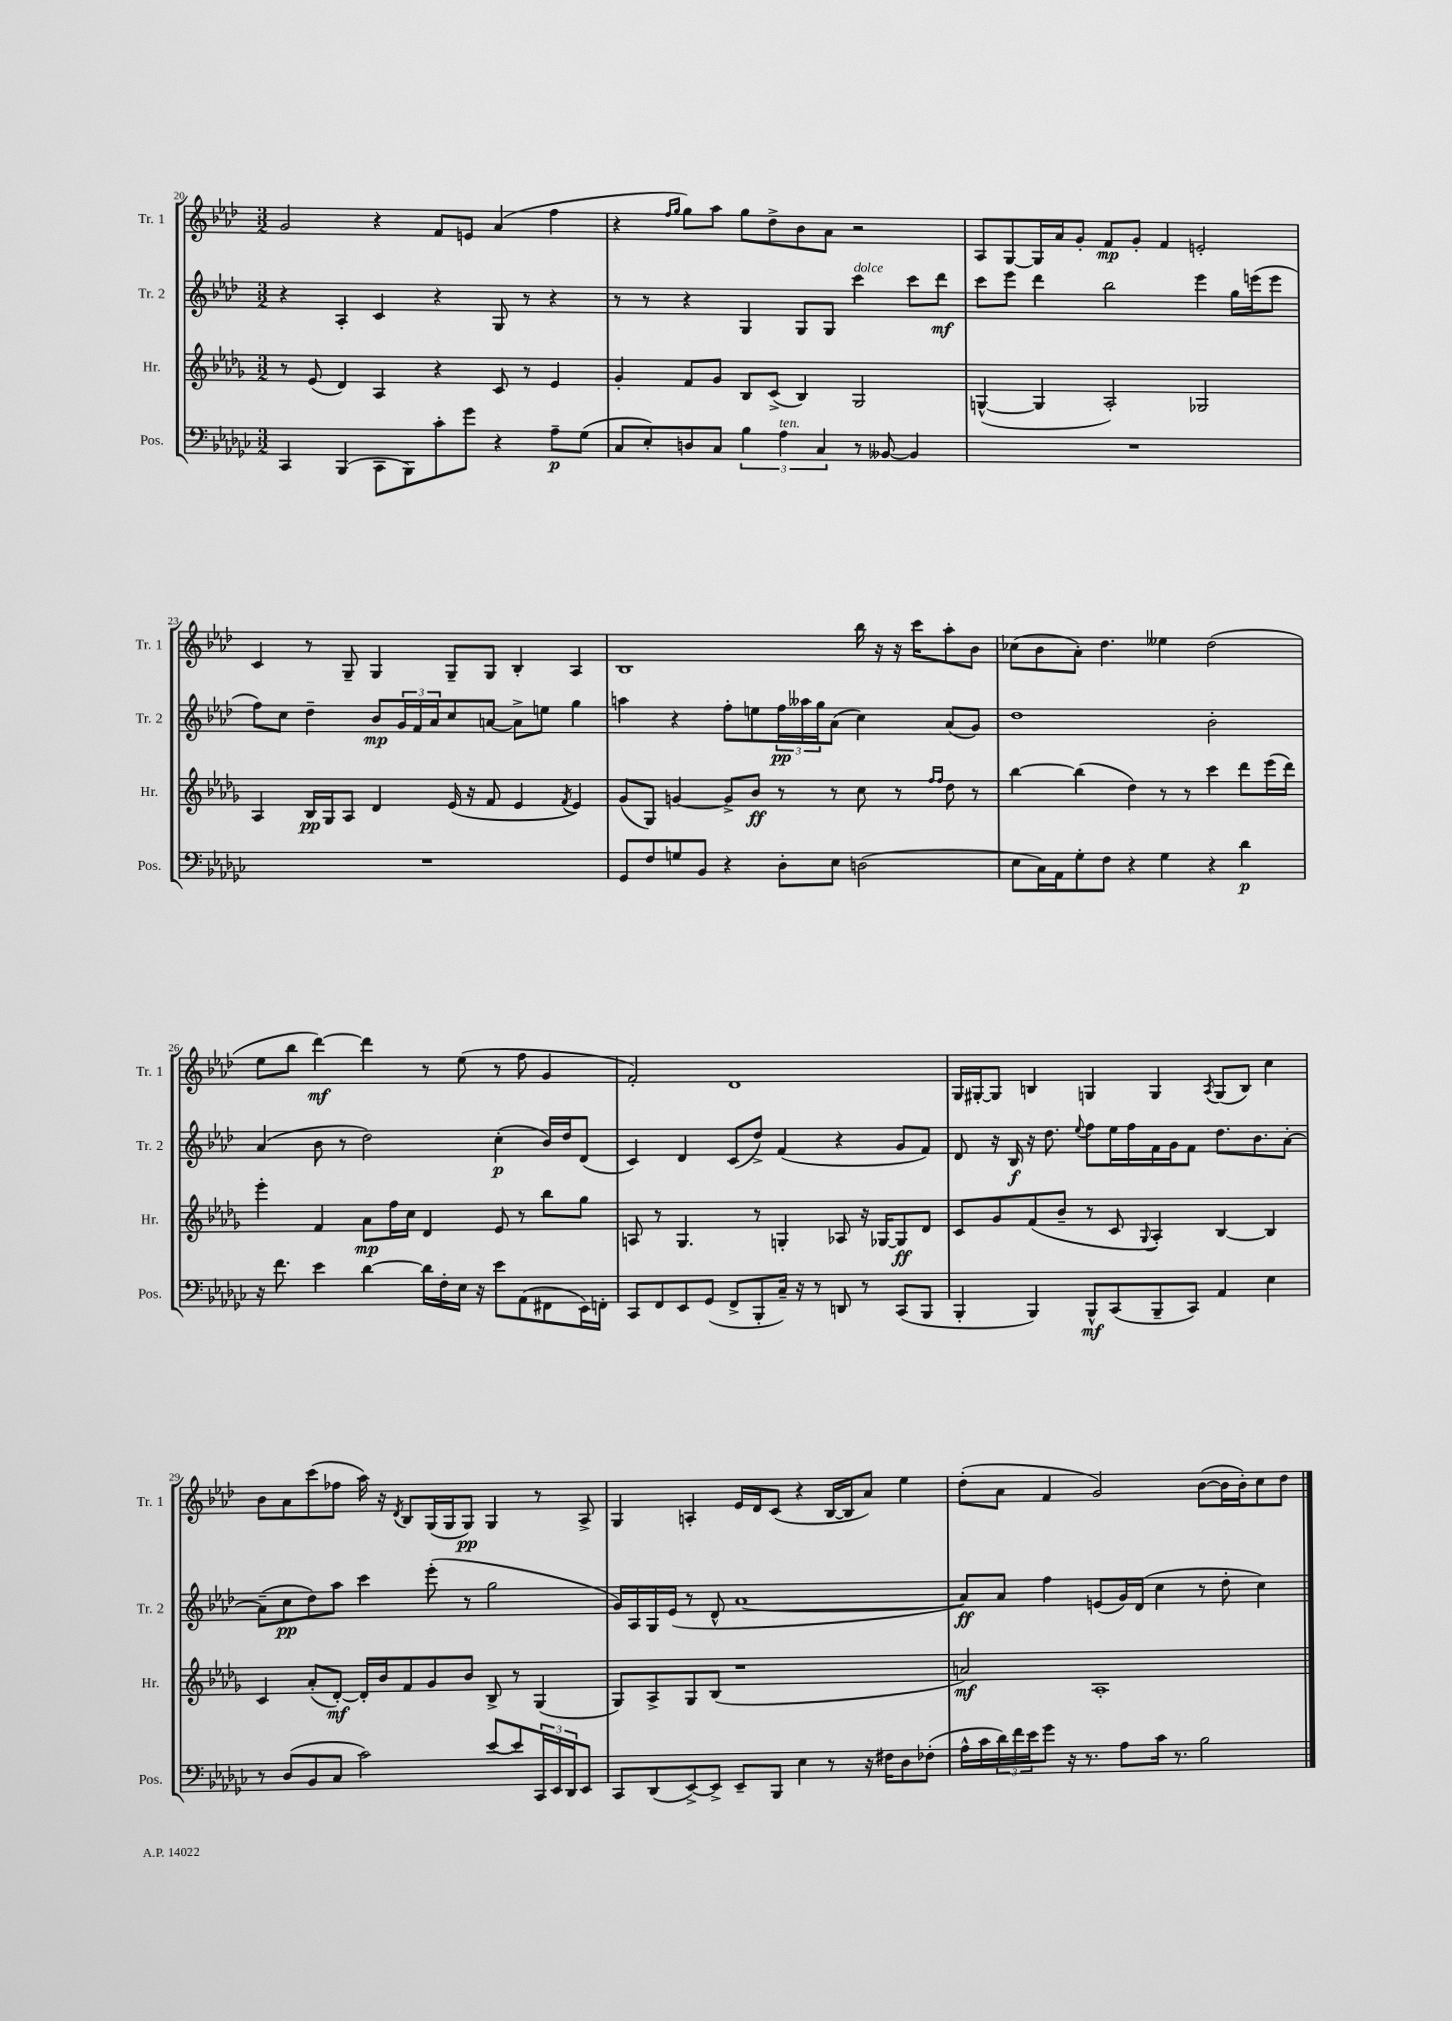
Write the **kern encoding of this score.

**kern	**dynam	**kern	**dynam	**kern	**dynam	**kern	**dynam
*part4	*part4	*part3	*part3	*part2	*part2	*part1	*part1
*staff4	*staff4	*staff3	*staff3	*staff2	*staff2	*staff1	*staff1
*I"Pos.	*	*I"Hr.	*	*I"Tr. 2	*	*I"Tr. 1	*
*I'Pos.	*	*I'Hr.	*	*I'Tr. 2	*	*I'Tr. 1	*
*clefF4	*	*clefG2	*	*clefG2	*	*clefG2	*
*k[b-e-a-d-g-c-]	*	*k[b-e-a-d-g-]	*	*k[b-e-a-d-]	*	*k[b-e-a-d-]	*
*M3/2	*	*M3/2	*	*M3/2	*	*M3/2	*
=20	=20	=20	=20	=20	=20	=20	=20
4CC-/	.	8r	.	4r	.	2g/	.
.	.	(8e-/	.	.	.	.	.
(4BBB-/	.	4d-/)	.	4A-'/	.	.	.
8CC-\L	.	4A-/	.	4c/	.	4r	.
8BBB-\)	.	.	.	.	.	.	.
8c-'\	.	4r	.	4r	.	8f/L	.
8g-\J	.	.	.	.	.	8en/J	.
4r	.	8c/	.	8G/	.	(4a-/	.
.	.	8r	.	8r	.	.	.
8A-~\L	p	4e-/	.	4r	.	4ff\	.
(8G-\J	.	.	.	.	.	.	.
=21	=21	=21	=21	=21	=21	=21	=21
8C-/L	.	4g-'/	.	8r	.	4r	.
8E-'/)	.	.	.	8r	.	.	.
.	.	.	.	.	.	16qqff/LL	.
.	.	.	.	.	.	16qqgg/JJ	.
8Dn/	.	8f/L	.	4r	.	8gg\L)	.
8C-/J	.	8g-/J	.	.	.	8aa-\J	.
6B-\	.	8B-/L	.	4G/	.	8gg\L	.
.	.	(8c^/J	.	.	.	8dd-^\	.
!LO:TX:a:i:t=ten.	!	!	!	!	!	!	!
6A-\	.	.	.	.	.	.	.
.	.	4B-/)	.	8G/L	.	8b-\	.
6C-/	.	.	.	.	.	.	.
.	.	.	.	8G/J	.	8a-\J	.
!	!	!	!	!LO:TX:a:i:t=dolce	!	!	!
8r	.	2G-/	.	4ccc\	.	2r	.
[8BB--X/	.	.	.	.	.	.	.
4BB--/]	.	.	.	8ccc\L	.	.	.
.	.	.	.	8ddd-\J	mf	.	.
=22	=22	=22	=22	=22	=22	=22	=22
1.r	.	([4Gn^^/	.	8ccc\L	.	8A-/L	.
.	.	.	.	8eee-\J	.	[8G/	.
.	.	4G/]	.	4ddd-\	.	16G/L]	.
.	.	.	.	.	.	16a-/J	.
.	.	.	.	.	.	8g'/J	.
.	.	2A-'/)	.	2bb-\	.	8f/L	mp
.	.	.	.	.	.	8g'/J	.
.	.	.	.	.	.	4f/	.
.	.	2G-X/	.	4eee-\	.	2en'/	.
.	.	.	.	16gg\LL	.	.	.
.	.	.	.	(16eeen\J	.	.	.
.	.	.	.	8eee\J	.	.	.
!!LO:LB:g=z
=23	=23	=23	=23	=23	=23	=23	=23
1.r	.	4A-/	.	8ff\L)	.	4c/	.
.	.	.	.	8cc\J	.	.	.
.	.	16B-/LL	pp	4dd-~\	.	8r	.
.	.	16G-/J	.	.	.	.	.
.	.	8A-/J	.	.	.	8G~/	.
.	.	4d-/	.	8b-/L	mp	4G/	.
.	.	.	.	24g/L	.	.	.
.	.	.	.	24f/	.	.	.
.	.	.	.	24a-/J	.	.	.
.	.	(16e-/	.	8cc/	.	8G~/L	.
.	.	16r	.	.	.	.	.
.	.	8f/	.	[8an/J	.	8G/J	.
.	.	4e-/	.	8a^\L]	.	4B-'/	.
.	.	.	.	8een\J	.	.	.
.	.	8qf/	.	.	.	.	.
.	.	4e-/)	.	4gg\	.	4A-/	.
=24	=24	=24	=24	=24	=24	=24	=24
8GG-/L	.	(8g-/L	.	4aan\	.	1B-	.
8F/	.	8G-/J)	.	.	.	.	.
8Gn/	.	[4gn/	.	4r	.	.	.
8BB-/J	.	.	.	.	.	.	.
4r	.	8g^/L]	.	8ff'\L	.	.	.
.	.	8b-/J	ff	8een\	.	.	.
8D-'\L	.	8r	.	24ff\L	pp	.	.
.	.	.	.	24aa--X\	.	.	.
.	.	.	.	24gg\J	.	.	.
8E-\J	.	8r	.	(8a-\J	.	.	.
(2Dn\	.	8cc\	.	4cc\)	.	16bb-\	.
.	.	.	.	.	.	16r	.
.	.	8r	.	.	.	16r	.
.	.	.	.	.	.	16ccc\KL	.
.	.	16qqff/LL	.	.	.	.	.
.	.	16qqff/JJ	.	.	.	.	.
.	.	8dd-\	.	(8a-/L	.	8aa-'\	.
.	.	8r	.	8g/J)	.	8b-\J	.
=25	=25	=25	=25	=25	=25	=25	=25
8E-\L	.	[4bb-\	.	1dd-	.	(8cc-X\L	.
16C-\L)	.	.	.	.	.	8b-\	.
16AA-\J	.	.	.	.	.	.	.
8G-'\	.	(4bb-\]	.	.	.	8a-'\J)	.
8F\J	.	.	.	.	.	4.dd-\	.
4r	.	4dd-\)	.	.	.	.	.
4G-\	.	8r	.	.	.	4ee--X\	.
.	.	8r	.	.	.	.	.
4r	.	4ccc\	.	2b-'\	.	(2dd-\	.
4d-\	p	8ddd-\L	.	.	.	.	.
.	.	(16eee-\L	.	.	.	.	.
.	.	16ddd-\JJ)	.	.	.	.	.
!!LO:LB:g=z
=26	=26	=26	=26	=26	=26	=26	=26
16r	.	4eee-'\	.	(4a-/	.	8ee-\L	.
8.f\	.	.	.	.	.	.	.
.	.	.	.	.	.	8bb-\J	.
4e-\	.	4f/	.	8b-\	.	[4ddd-\)	mf
.	.	.	.	8r	.	.	.
[4d-\	.	8a-\L	mp	2dd-\)	.	4ddd-\]	.
.	.	16ff\L	.	.	.	.	.
.	.	16cc\JJ	.	.	.	.	.
16d-\LL]	.	4d-/	.	.	.	8r	.
16F'\	.	.	.	.	.	.	.
16E-\JJ	.	.	.	.	.	(8ee-\	.
16r	.	.	.	.	.	.	.
8e-\L	.	8e-/	.	(4cc'\	p	8r	.
(8AA-\	.	8r	.	.	.	8ff\	.
8FF#X\	.	8bb-\L	.	16b-/LL)	.	4g/	.
.	.	.	.	16dd-/J	.	.	.
16EE-\L)	.	8gg-\J	.	(8d-/J	.	.	.
16FFn'\JJ	.	.	.	.	.	.	.
=27	=27	=27	=27	=27	=27	=27	=27
8CC-/L	.	8An/	.	4c/)	.	2f'/)	.
8FF/	.	8r	.	.	.	.	.
8EE-/	.	4.G-/	.	4d-/	.	.	.
(8GG-/J	.	.	.	.	.	.	.
8FF^/L	.	.	.	(8c/L	.	1d-	.
8BBB-'/	.	8r	.	8dd-^/J)	.	.	.
16C-~/Jk)	.	4Gn'/	.	(4f/	.	.	.
16r	.	.	.	.	.	.	.
8r	.	.	.	.	.	.	.
8DDn/	.	8A-X/	.	4r	.	.	.
8r	.	16r	.	.	.	.	.
.	.	[16G-X/KL	.	.	.	.	.
(8CC-/L	.	8G-/]	ff	8g/L	.	.	.
8BBB-/J	.	8d-/J	.	8f/J)	.	.	.
=28	=28	=28	=28	=28	=28	=28	=28
4BBB-'/	.	8c/L	.	8d-/	.	16G/LL	.
.	.	.	.	.	.	[16G#X'/J	.
.	.	8g-/	.	16r	.	8G#/J]	.
.	.	.	.	16B-/	f	.	.
4BBB-/)	.	(8f/	.	16r	.	4Bn/	.
.	.	.	.	8.dd-\	.	.	.
.	.	8b-~/J	.	.	.	.	.
.	.	.	.	8qqee-/	.	.	.
8BBB-^^/L	mf	8r	.	8ff\L	.	4Gn/	.
(8CC-/	.	8c/	.	16ee-\L	.	.	.
.	.	.	.	16ff\	.	.	.
.	.	8qqG-/	.	.	.	.	.
8BBB-~/	.	4A-'/)	.	16f\	.	4G/	.
.	.	.	.	16g\J	.	.	.
8CC-/J)	.	.	.	8f\J	.	.	.
.	.	.	.	.	.	8qA-/	.
4AA-/	.	[4B-/	.	8.dd-\L	.	(8G/L	.
.	.	.	.	.	.	8B/J)	.
.	.	.	.	8.b-\	.	.	.
4E-\	.	4B-/]	.	.	.	4cc\	.
.	.	.	.	[8a-'\J	.	.	.
!!LO:LB:g=z
=29	=29	=29	=29	=29	=29	=29	=29
8r	.	4c/	.	(8a-~\L]	.	8b-\L	.
(8D-/L	.	.	.	8cc\	pp	8a-\	.
8BB-/	.	(8a-'/L	.	8dd-\)	.	(8ccc\	.
8C-/J	.	[8d-'/J)	mf	8aa-\J	.	8ff-X\J	.
2c-\)	.	16d-'/LL]	.	4ccc\	.	16aa-\)	.
.	.	16b-/J	.	.	.	16r	.
.	.	.	.	.	.	8qd-/	.
.	.	8f/	.	.	.	8B-/L	.
.	.	8g-/	.	(8eee-'\	.	(16G/L	.
.	.	.	.	.	.	16G/J	.
.	.	8b-/J	.	8r	.	8G/J)	pp
[8e-/L	.	8B-^/	.	2gg\	.	4G/	.
8e-/]	.	8r	.	.	.	.	.
24CC-/L	.	(4G-/	.	.	.	8r	.
24EE-/	.	.	.	.	.	.	.
24DD-/J	.	.	.	.	.	.	.
8EE-/J	.	.	.	.	.	8A-^/	.
=30	=30	=30	=30	=30	=30	=30	=30
8CC-/L	.	8G-/L)	.	16g/LL)	.	4G/	.
.	.	.	.	16A-/	.	.	.
(8DD-/	.	8A-^/	.	16G/	.	.	.
.	.	.	.	(16e-/JJ	.	.	.
[8EE-^/)	.	8G-/	.	8r	.	4An'/	.
8EE-^/J]	.	(8B-/J	.	8d-^^/	.	.	.
8EE-~/L	.	1r	.	[1a-	.	16e-/LL	.
.	.	.	.	.	.	16d-/J	.
8BBB-/J	.	.	.	.	.	(8c/J	.
4E-\	.	.	.	.	.	4r	.
8r	.	.	.	.	.	[16B-/LL	.
.	.	.	.	.	.	16B-/J]	.
16r	.	.	.	.	.	8a-/J)	.
16F#X\KL	.	.	.	.	.	.	.
8D-\	.	.	.	.	.	4ee-\	.
(8F-X'\J	.	.	.	.	.	.	.
=31	=31	=31	=31	=31	=31	=31	=31
16A-^^\LL	.	2an/)	mf	8a-/L])	ff	(8dd-'\L	.
16c-\	.	.	.	.	.	.	.
24d-\)	.	.	.	8a-/J	.	8a-\J	.
24f\	.	.	.	.	.	.	.
24e-\J	.	.	.	.	.	.	.
8g-\J	.	.	.	4ff\	.	4f/	.
16r	.	.	.	.	.	.	.
8.r	.	.	.	.	.	.	.
.	.	1A-'	.	(8en/L	.	2g/)	.
8A-\L	.	.	.	16g/L)	.	.	.
.	.	.	.	(16d-/JJ	.	.	.
16c-\Jk	.	.	.	4cc\	.	.	.
8.r	.	.	.	.	.	.	.
2B-\	.	.	.	8r	.	([8b-\L	.
.	.	.	.	8dd-'\	.	16b-\L]	.
.	.	.	.	.	.	16b-'\J)	.
.	.	.	.	4cc\)	.	8cc\	.
.	.	.	.	.	.	8dd-\J	.
==	==	==	==	==	==	==	==
*-	*-	*-	*-	*-	*-	*-	*-
